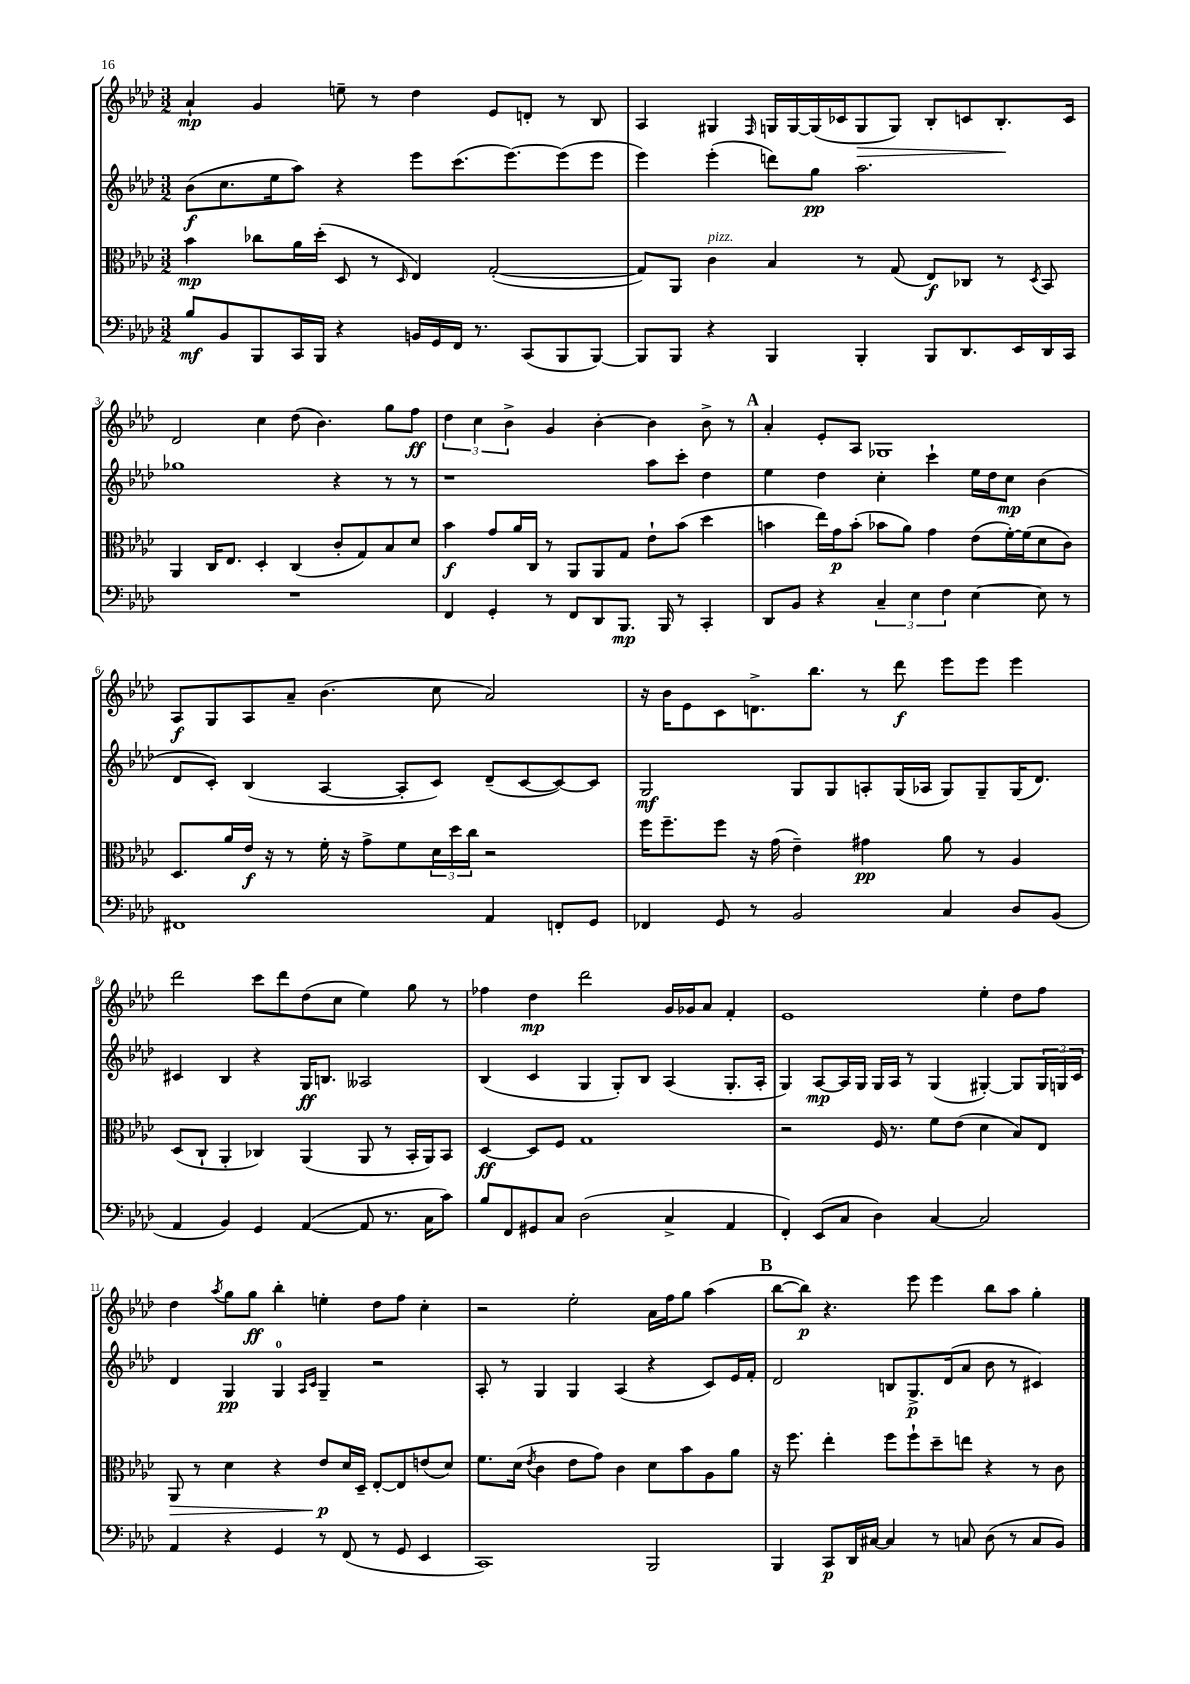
<<
\new StaffGroup <<
\new Staff = "s0" {
    \clef treble \key aes \major \numericTimeSignature \time 3/2
    aes'4-!\mp g'4 e''8-- r8 des''4 ees'8 d'8-. r8 bes8 |
    aes4 gis4 \grace { f16 } g16 g16~ g16( ces'16 g8\> g8) bes8-. c'8 bes8.-.\! c'16 |
    des'2 c''4 des''8( bes'4.) g''8 f''8\ff |
    \tuplet 3/2 { des''4 c''4 bes'4-> } g'4 bes'4~-. bes'4 bes'8-> r8 |
    \mark \markup { \bold "A" } aes'4-. ees'8-. aes8 ges1 |
    aes8\f g8 aes8 aes'8-- bes'4.( c''8 aes'2) |
    r16 bes'16 ees'8 c'8 d'8.-> bes''8. r8 des'''8\f ees'''8 ees'''8 ees'''4 |
    des'''2 c'''8 des'''8 des''8( c''8 ees''4) g''8 r8 |
    fes''4 des''4\mp des'''2 g'16 ges'16 aes'8 f'4-. |
    ees'1 ees''4-. des''8 f''8 |
    des''4 \acciaccatura { aes''8 } g''8 g''8\ff bes''4-. e''4-. des''8 f''8 c''4-. |
    r2 ees''2-. aes'16 f''16 g''8 aes''4( |
    \mark \markup { \bold "B" } bes''8~ bes''8\p) r4. ees'''8 ees'''4 bes''8 aes''8 g''4-. \bar "|." |
}
\new Staff = "s1" {
    \clef treble \key aes \major \numericTimeSignature \time 3/2
    bes'8\f( c''8. ees''16 aes''8) r4 ees'''8 c'''8.( ees'''8.~) ees'''8( ees'''8 |
    ees'''4) ees'''4-.( d'''8) g''8\pp aes''2. |
    ges''1 r4 r8 r8 |
    r1 aes''8 c'''8-. des''4 |
    \mark \markup { \bold "A" } ees''4 des''4 c''4-. c'''4-! ees''16 des''16 c''8\mp bes'4( |
    des'8 c'8-.) bes4( aes4~ aes8-. c'8) des'8--( c'8~ c'8~) c'8 |
    g2\mf g8 g8 a8-. g16( aes16 g8) g8-- g16( des'8.) |
    cis'4 bes4 r4 g16\ff b8. aeses2 |
    bes4( c'4 g4 g8-.) bes8 aes4( g8.-. aes16-. |
    g4) aes8~\mp aes16 g16 g16 aes16 r8 g4( gis4~-.) gis8 \tuplet 3/2 { gis16 g16 c'16 } |
    des'4 g4\pp g4-0 \grace { aes16 c'16 } g4-- r2 |
    aes8-. r8 g4 g4 aes4( r4 c'8) ees'16 f'16-. |
    \mark \markup { \bold "B" } des'2 b8 g8.->\p des'16( aes'8 bes'8 r8 cis'4) \bar "|." |
}
\new Staff = "s2" {
    \clef alto \key aes \major \numericTimeSignature \time 3/2
    bes'4\mp ces''8 aes'16 des''16-.( des8 r8 \grace { des16 } ees4) g2~-.( |
    g8) aes,8 c'4^\markup { \italic "pizz." } bes4 r8 g8( ees8\f) ces8 r8 \acciaccatura { des8 } bes,8 |
    aes,4 c16 ees8. des4-. c4( c'8-. g8) bes8 des'8 |
    bes'4\f g'8 aes'16 c16 r8 aes,8 aes,8 g8 ees'8-! bes'8( des''4 |
    \mark \markup { \bold "A" } b'4 ees''16) g'16\p b'8-.( bes'8 aes'8) g'4 ees'8( f'16~-.) f'16( des'8 c'8) |
    des8. aes'16 ees'16\f r16 r8 f'16-. r16 g'8-> f'8 \tuplet 3/2 { des'16 des''16 c''16 } r2 |
    f''16 f''8.-- f''8 r16 g'16( ees'4--) gis'4\pp aes'8 r8 aes4 |
    des8( c8-! aes,4-. ces4) aes,4( aes,8 r8 bes,16-. aes,16) bes,8 |
    des4~\ff des8 f8 g1 |
    r2 f16 r8. f'8 ees'8( des'4 bes8) ees8 |
    aes,8\> r8 des'4 r4 ees'8\p\! des'16 des16-- ees8~-. ees8 e'8( des'8) |
    f'8. des'16( \acciaccatura { ees'8 } c'4 ees'8 g'8) c'4 des'8 bes'8 aes8 aes'8 |
    \mark \markup { \bold "B" } r16 f''8. ees''4-. f''8 f''8-! des''8-- e''8 r4 r8 c'8 \bar "|." |
}
\new Staff = "s3" {
    \clef bass \key aes \major \numericTimeSignature \time 3/2
    bes8\mf bes,8 bes,,8 c,16 bes,,16 r4 b,16 g,16 f,16 r8. c,8( bes,,8 bes,,8~) |
    bes,,8 bes,,8 r4 bes,,4 bes,,4-. bes,,8 des,8. ees,16 des,16 c,16 |
    R1. |
    f,4 g,4-. r8 f,8 des,8 bes,,8.\mp bes,,16 r8 c,4-. |
    \mark \markup { \bold "A" } des,8 bes,8 r4 \tuplet 3/2 { c4-- ees4 f4 } ees4~ ees8 r8 |
    fis,1 aes,4 f,8-. g,8 |
    fes,4 g,8 r8 bes,2 c4 des8 bes,8( |
    aes,4 bes,4) g,4 aes,4~( aes,8 r8. c16 c'8) |
    bes8 f,8 gis,8 c8 des2( c4-> aes,4 |
    f,4-.) ees,8( c8 des4) c4~ c2 |
    aes,4 r4 g,4 r8 f,8( r8 g,8 ees,4 |
    c,1) bes,,2 |
    \mark \markup { \bold "B" } bes,,4 c,8\p des,16 cis16~ cis4 r8 c8 des8( r8 c8 bes,8) \bar "|." |
}
>>
>>
